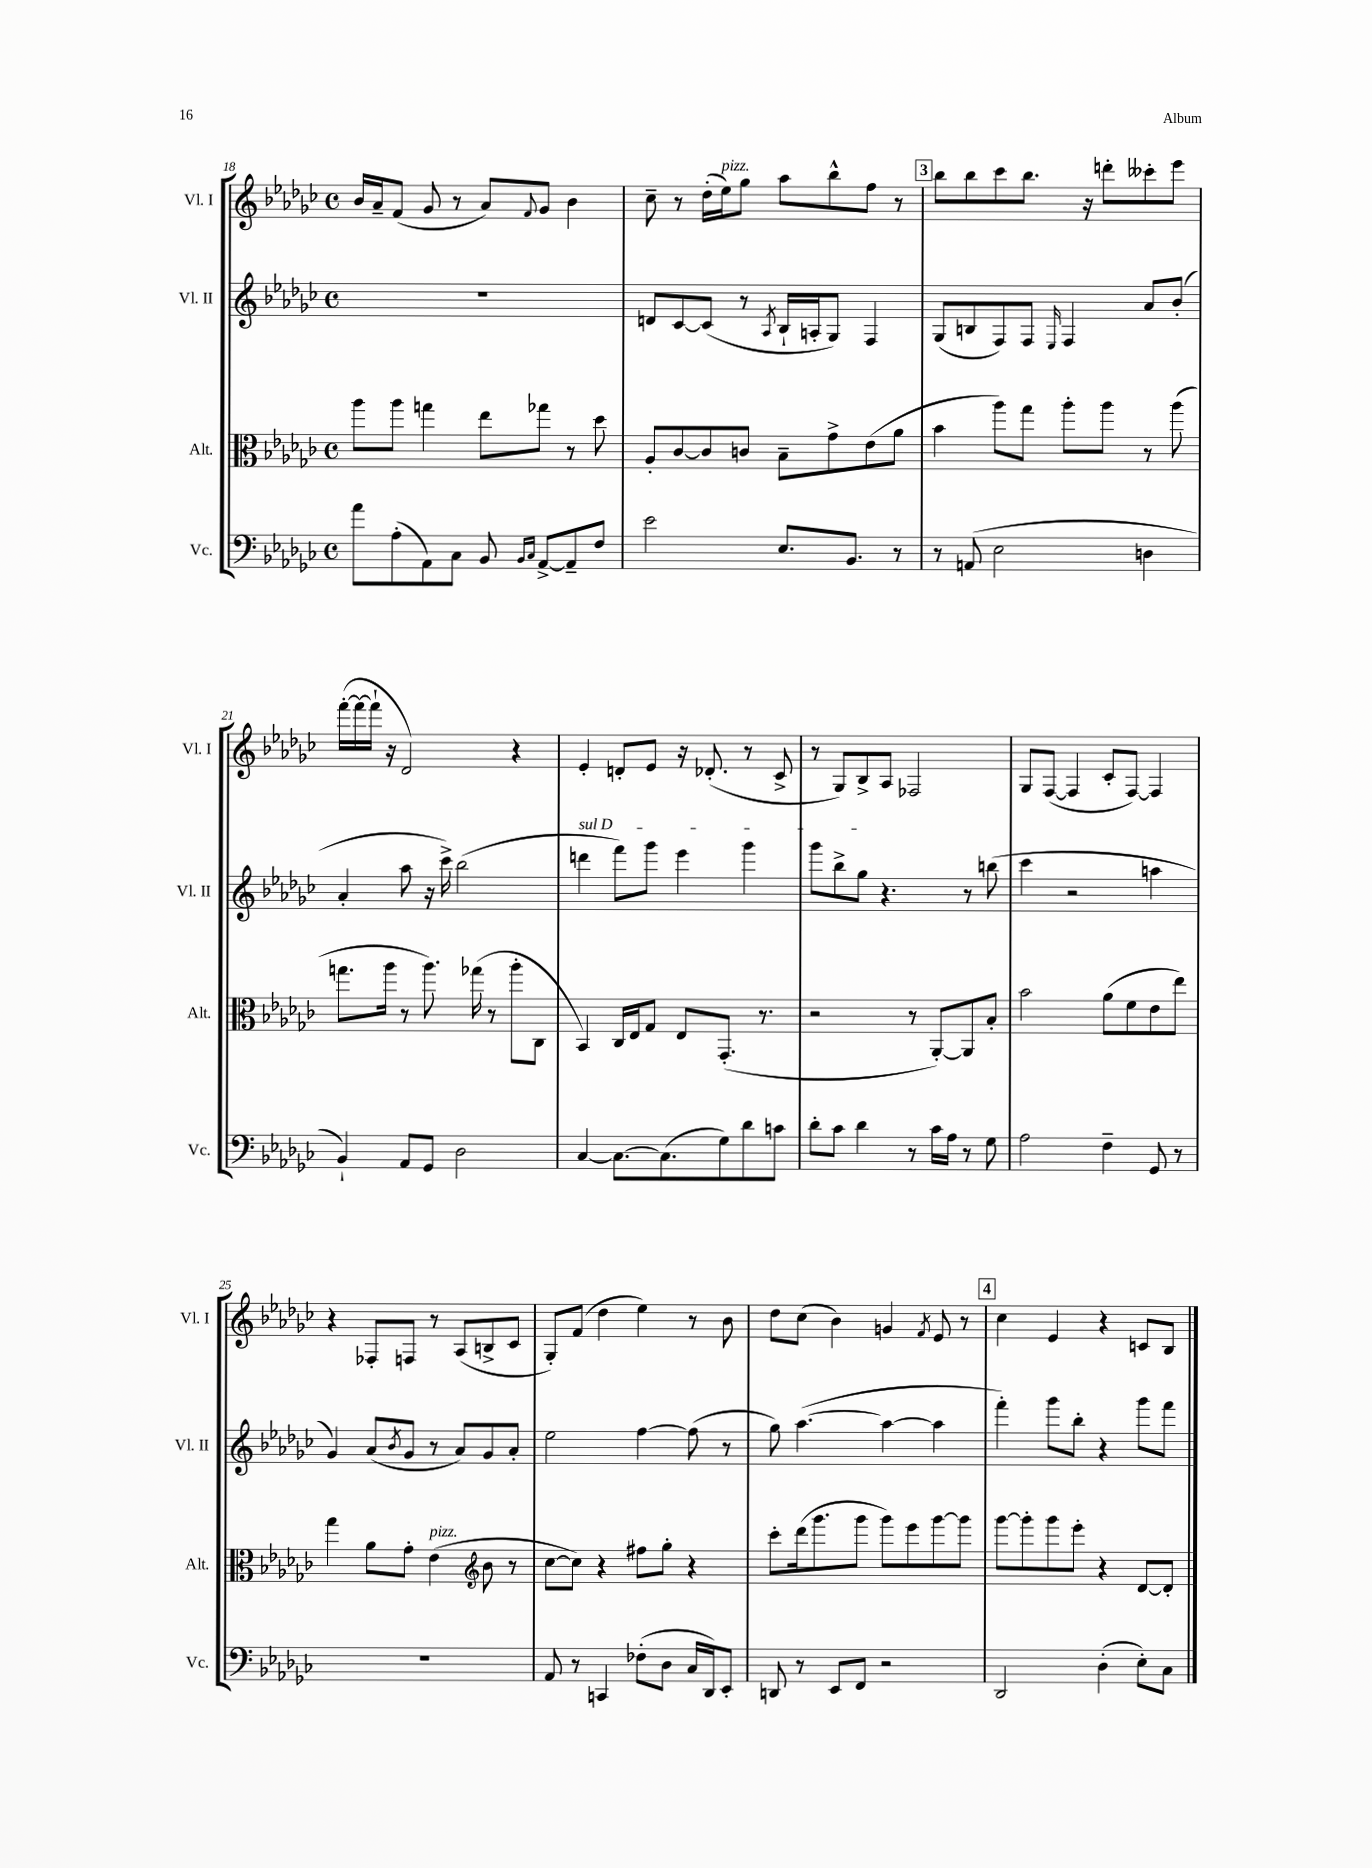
<<
\new StaffGroup <<
\new Staff = "s0" \with { instrumentName = "Vl. I" shortInstrumentName = "Vl. I" } {
    \clef treble \key ges \major \defaultTimeSignature \time 4/4
    bes'16 aes'16-- f'8( ges'8 r8 aes'8) \appoggiatura { f'8 } ges'8 bes'4 |
    ces''8-- r8 des''16-.( ees''16^\markup { \italic "pizz." }) ges''8 aes''8 bes''8-^ f''8 r8 |
    \mark \markup { \box "3" } bes''8 bes''8 ces'''8 bes''8. r16 d'''8-. ceses'''8-. ees'''8 |
    f'''16~-.( f'''16~ f'''16-! r16 des'2) r4 |
    ees'4-. d'8-. ees'8 r16 des'8.-.( r8 ces'8-> |
    r8 ges8) bes8-> aes8 fes2 |
    ges8 f8~( f4 ces'8-. f8~) f4 |
    r4 fes8-. f8 r8 aes8( b8-> ces'8 |
    ges8-.) f'8( des''4 ees''4) r8 bes'8 |
    des''8 ces''8( bes'4) g'4 \acciaccatura { f'8 } ees'8 r8 |
    \mark \markup { \box "4" } ces''4 ees'4 r4 c'8 bes8 \bar "|." |
}
\new Staff = "s1" \with { instrumentName = "Vl. II" shortInstrumentName = "Vl. II" } {
    \clef treble \key ges \major \defaultTimeSignature \time 4/4
    R1 |
    d'8 ces'8~ ces'8( r8 \acciaccatura { aes8 } bes16-! a16-. ges8) f4 |
    \mark \markup { \box "3" } ges8( b8 f8) f8 \grace { ees16 } f4 aes'8 bes'8-.( |
    aes'4-. aes''8 r16 ces'''16->) bes''2( |
    \once \override TextSpanner.bound-details.left.text = \markup { \italic "sul D" } d'''4\startTextSpan f'''8) ges'''8 ees'''4 ges'''4 |
    ges'''8 bes''8-> ges''8\stopTextSpan r4. r8 b''8( |
    ces'''4 r2 a''4 |
    ges'4) aes'8( \acciaccatura { bes'8 } ges'8 r8 aes'8) ges'8 aes'8-. |
    ees''2 f''4~ f''8( r8 |
    ges''8) aes''4.~( aes''4~ aes''4 |
    \mark \markup { \box "4" } f'''4-.) ges'''8 bes''8-. r4 ges'''8 f'''8 \bar "|." |
}
\new Staff = "s2" \with { instrumentName = "Alt." shortInstrumentName = "Alt." } {
    \clef alto \key ges \major \defaultTimeSignature \time 4/4
    aes''8 aes''8 g''4 ees''8 ges''8 r8 des''8 |
    aes8-. ces'8~ ces'8 c'8 bes8-- ges'8-> ees'8( aes'8 |
    \mark \markup { \box "3" } bes'4 aes''8) ges''8 aes''8-. aes''8 r8 aes''8( |
    g''8. aes''16 r8 aes''8.) ges''16( r8 aes''8-. ces8 |
    bes,4) ces16 ees16 ges8 ees8 ges,8.-.( r8. |
    r2 r8 aes,8~-.) aes,8 bes8-. |
    bes'2 aes'8( f'8 ees'8 ees''8) |
    ges''4 aes'8 ges'8-. ees'4^\markup { \italic "pizz." }( \clef treble bes'8 r8 |
    ces''8~ ces''8) r4 fis''8 ges''8-. r4 |
    ces'''8-. des'''16( ges'''8. ges'''8 ges'''8) ees'''8 ges'''8~ ges'''8 |
    \mark \markup { \box "4" } ges'''8~ ges'''8-. ges'''8 ees'''8-. r4 des'8~ des'8-. \bar "|." |
}
\new Staff = "s3" \with { instrumentName = "Vc." shortInstrumentName = "Vc." } {
    \clef bass \key ges \major \defaultTimeSignature \time 4/4
    aes'8 aes8-.( aes,8) ces8 bes,8 \grace { bes,16 ces16 } aes,8~-> aes,8-- f8 |
    ees'2 ees8. bes,8. r8 |
    \mark \markup { \box "3" } r8 a,8( ees2 d4 |
    bes,4-!) aes,8 ges,8 des2 |
    ces4~ ces8.~ ces8.( ges8) des'8 c'8 |
    des'8-. ces'8 des'4 r8 ces'16 aes16 r8 ges8 |
    aes2 f4-- ges,8 r8 |
    R1 |
    aes,8 r8 c,4 fes8-.( des8 ces16 des,16) ees,8-. |
    d,8 r8 ees,8 f,8 r2 |
    \mark \markup { \box "4" } des,2 des4-.( ees8-.) ces8 \bar "|." |
}
>>
>>
\layout { \context { \Score currentBarNumber = #18 } }
